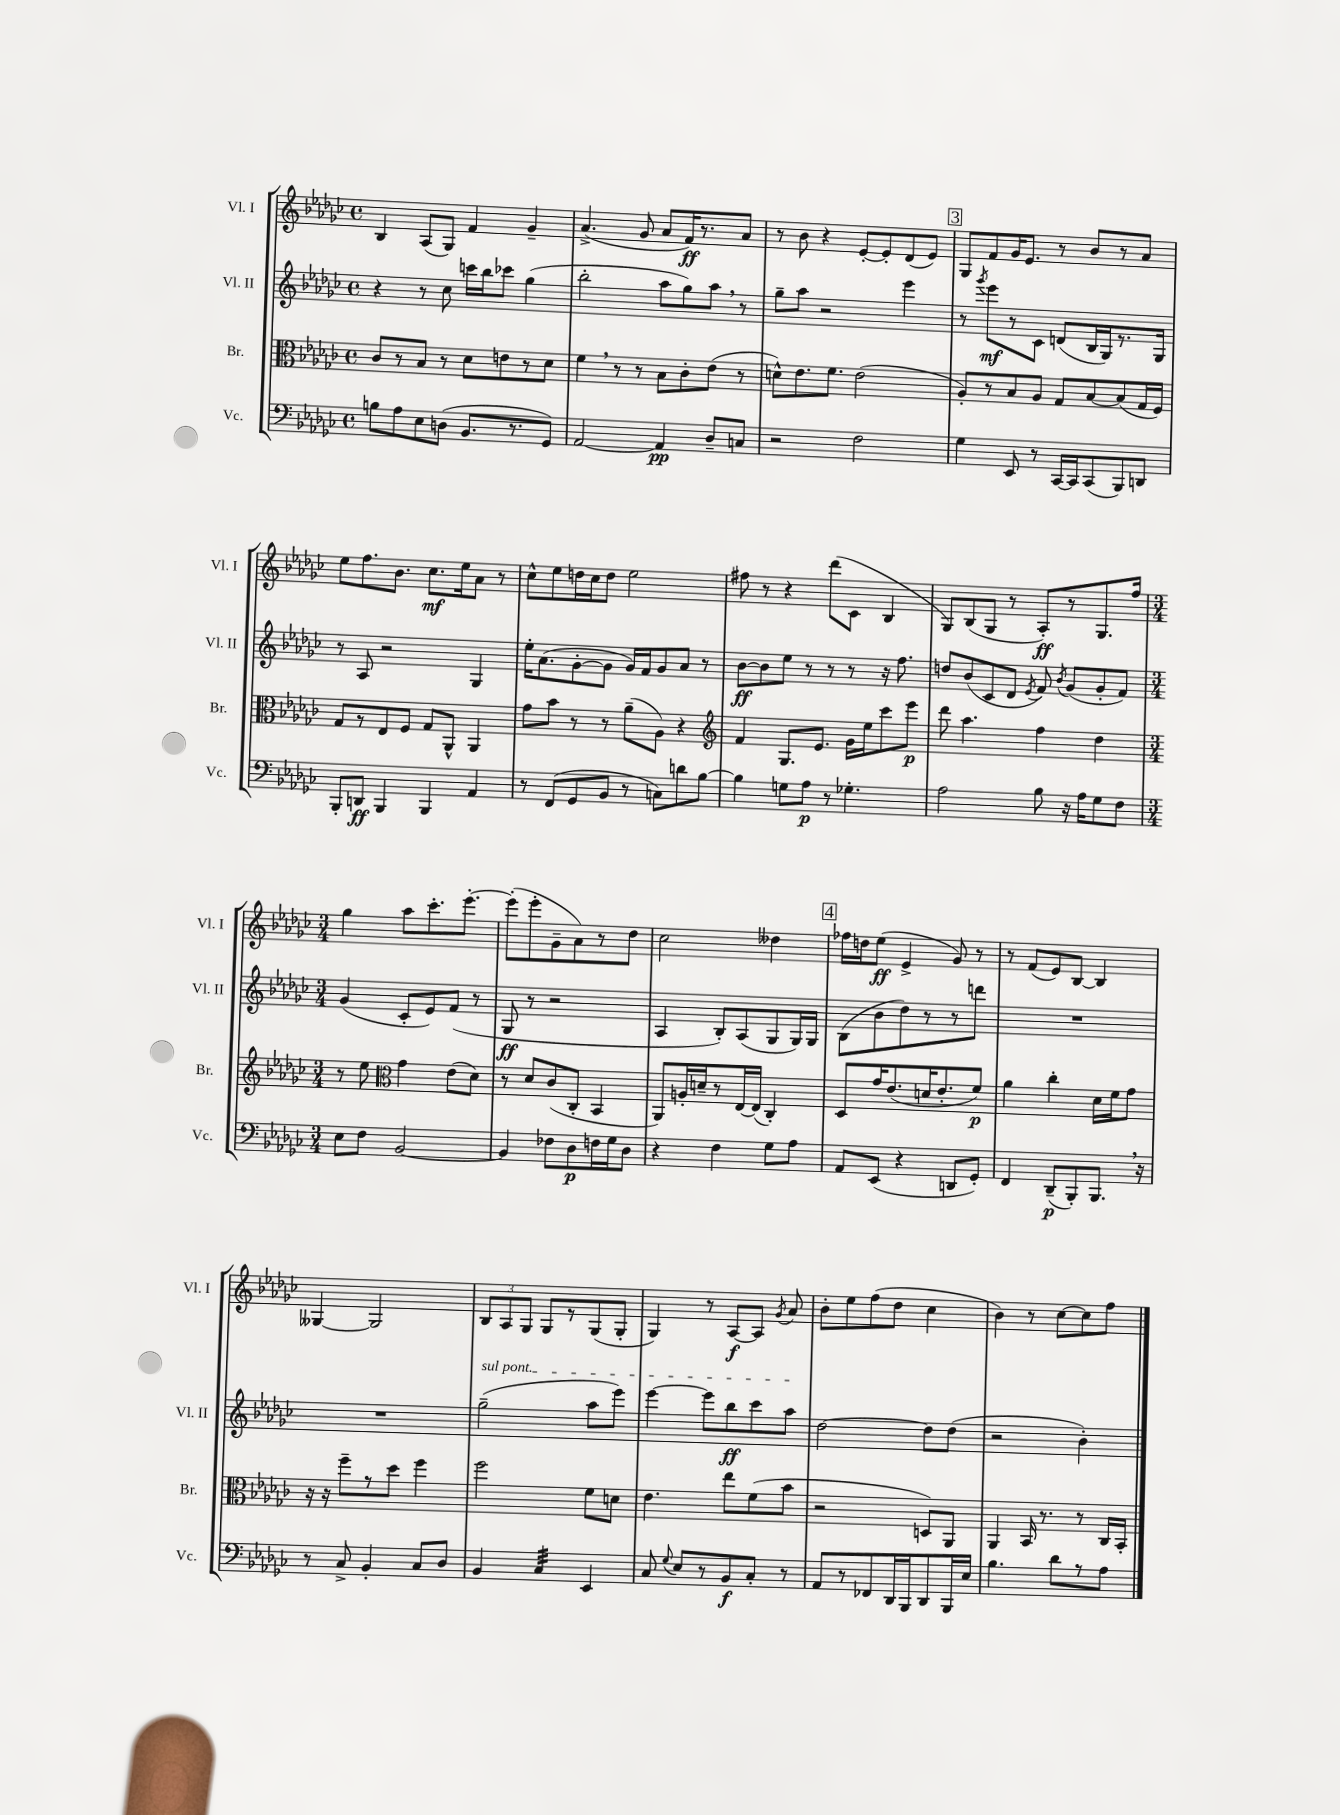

**kern	**dynam	**kern	**dynam	**kern	**dynam	**kern	**dynam
*part4	*part4	*part3	*part3	*part2	*part2	*part1	*part1
*staff4	*staff4	*staff3	*staff3	*staff2	*staff2	*staff1	*staff1
*I"Vc.	*	*I"Br.	*	*I"Vl. II	*	*I"Vl. I	*
*I'Vc.	*	*I'Br.	*	*I'Vl. II	*	*I'Vl. I	*
*clefF4	*	*clefC3	*	*clefG2	*	*clefG2	*
*k[b-e-a-d-g-c-]	*	*k[b-e-a-d-g-c-]	*	*k[b-e-a-d-g-c-]	*	*k[b-e-a-d-g-c-]	*
*M4/4	*	*M4/4	*	*M4/4	*	*M4/4	*
*met(c)	*	*met(c)	*	*met(c)	*	*met(c)	*
=91	=91	=91	=91	=91	=91	=91	=91
8Bn\L	.	8c-/L	.	4r	.	4B-/	.
8A-\	.	8r	.	.	.	.	.
8E-\	.	8B-/J	.	8r	.	(8A-/L	.
(8Dn\J	.	8r	.	8cc-\	.	8G-/J)	.
8.BB-/L	.	8d-\L	.	16cccn\LL	.	4f/	.
.	.	.	.	16bb-\J	.	.	.
.	.	8en\	.	8ccc-X\J	.	.	.
8.r	.	.	.	.	.	.	.
.	.	8r	.	(4gg-\	.	4g-~/	.
8GG-/J)	.	8d-\J	.	.	.	.	.
=92	=92	=92	=92	=92	=92	=92	=92
[2AA-/	.	4f,\	.	2bb-'\	.	(4.a-^/	.
.	.	8r	.	.	.	.	.
.	.	8r	.	.	.	8g-/	.
4AA-/]	pp	8B-\L	.	8aa-\L	.	8a-/L	.
.	.	8c-'\	.	8gg-\)	.	16f/K)	ff
.	.	.	.	.	.	8.r	.
8D-~/L	.	(8e-\J	.	8aa-,\J	.	.	.
8Cn/J	.	8r	.	8r	.	8a-/J	.
=93	=93	=93	=93	=93	=93	=93	=93
2r	.	8dn^^\L)	.	8gg-~\L	.	8r	.
.	.	8.e-\	.	8aa-\J	.	8b-\	.
.	.	.	.	2r	.	4r	.
.	.	8.f\J	.	.	.	.	.
2F\	.	(2e-\	.	.	.	[8e-'/L	.
.	.	.	.	.	.	8e-'/]	.
.	.	.	.	4eee-\	.	(8d-/	.
.	.	.	.	.	.	8e-/J)	.
!!LO:REH:place=s1:t=3
=94	=94	=94	=94	=94	=94	=94	=94
4G-\	.	8A-'/L)	.	8r	.	8G-/L	.
.	.	.	.	8qggg-/	.	.	.
.	.	8r	.	8eee-\L	mf	8f/	.
8EE-/	.	8B-/	.	8r	.	16g-/K	.
.	.	.	.	.	.	8.e-/J	.
8r	.	8A-/J	.	8c-\J	.	.	.
[16CC-/LL	.	8G-/L	.	(8dn/L	.	8r	.
16CC-/J]	.	.	.	.	.	.	.
(8CC-/	.	[8B-/	.	16B-/L	.	8b-/L	.
.	.	.	.	16G-/J)	.	.	.
8BBB-/)	.	(8B-/]	.	8.r	.	8r	.
8DDn/J	.	16G-/L	.	.	.	8a-/J	.
.	.	16F/JJ)	.	16G-/Jk	.	.	.
!!LO:LB:g=z
=95	=95	=95	=95	=95	=95	=95	=95
8BBB-'/L	.	8G-/L	.	8r	.	8ee-\L	.
8DDn/J	ff	8r	.	8A-/	.	8.ff\	.
4BBB-/	.	8E-/	.	2r	.	.	.
.	.	.	.	.	.	8.b-\J	.
.	.	8F/J	.	.	.	.	.
4BBB-/	.	8G-/L	.	.	.	8.cc-\L	mf
.	.	8AA-^^/J	.	.	.	.	.
.	.	.	.	.	.	16ee-\k	.
4AA-/	.	4AA-/	.	4G-/	.	8a-\J	.
.	.	.	.	.	.	8r	.
=96	=96	=96	=96	=96	=96	=96	=96
8r	.	8g-\L	.	16ee-'\KL	.	8cc-^^\L	.
.	.	.	.	(8.a-\	.	.	.
(8FF/L	.	8b-\J	.	.	.	8ee-\	.
8GG-/	.	8r	.	[8g-'\	.	16ddn\L	.
.	.	.	.	.	.	16cc-\J	.
8BB-/J	.	8r	.	8g-\J]	.	8dd\J	.
8r	.	(8a-~\L	.	16g-/LL)	.	2ee-\	.
.	.	.	.	16f/J	.	.	.
8Cn\L)	.	8A-\J)	.	8g-/	.	.	.
8dn\	.	4r	.	8a-/J	.	.	.
[8B-\J	.	.	.	8r	.	.	.
=97	=97	=97	=97	=97	=97	=97	=97
*	*	*clefG2	*	*	*	*	*
4B-\]	.	4f/	.	[8b-\L	ff	8ff#X\	.
.	.	.	.	8b-\]	.	8r	.
8Gn\L	.	8.G-/L	.	8ee-\J	.	4r	.
8A-\J	p	.	.	8r	.	.	.
.	.	8.e-/J	.	.	.	.	.
8r	.	.	.	8r	.	(8ddd-\L	.
4.G-X'\	.	16g-\LL	.	8r	.	8c-\J	.
.	.	16ee-\J	.	.	.	.	.
.	.	8ccc-\	.	16r	.	4B-/	.
.	.	.	.	8.ff\	.	.	.
.	.	8eee-\J	p	.	.	.	.
=98	=98	=98	=98	=98	=98	=98	=98
2A-\	.	8ddd-\	.	8ddn/L	.	8G-/L)	.
.	.	4.aa-\	.	(8b-/	.	(8B-/	.
.	.	.	.	8c-/	.	8G-/J	.
.	.	.	.	8d-/J	.	8r	.
.	.	.	.	8qe-/	.	.	.
8B-\	.	4ff\	.	8f/)	.	8A-'/L)	ff
.	.	.	.	8qb-/	.	.	.
16r	.	.	.	(8g-/L	.	8r	.
16A-\KL	.	.	.	.	.	.	.
8G-\	.	4dd-\	.	8g-'/	.	8.G-/	.
8F\J	.	.	.	8f/J)	.	.	.
.	.	.	.	.	.	16ff/Jk	.
!!LO:LB:g=z
=99	=99	=99	=99	=99	=99	=99	=99
*M3/4	*	*M3/4	*	*M3/4	*	*M3/4	*
8E-\L	.	8r	.	(4g-/	.	4gg-\	.
8F\J	.	8ee-\	.	.	.	.	.
*	*	*clefC3	*	*	*	*	*
[2BB-/	.	4g-\	.	8c-'/L	.	8aa-\L	.
.	.	.	.	8e-/)	.	8.ccc-'\	.
.	.	(8e-\L	.	(8f/J	.	.	.
.	.	.	.	.	.	[8.eee-'\J	.
.	.	8d-\J)	.	8r	.	.	.
=100	=100	=100	=100	=100	=100	=100	=100
4BB-/]	.	8r	.	8G-/	ff	(8eee-'\L]	.
.	.	8d-/L	.	8r	.	8eee-'\	.
8F-X\L	.	(8c-/	.	2r	.	8g-~\	.
8D-\	p	8C-'/J	.	.	.	8a-\)	.
16Fn\L	.	4BB-/	.	.	.	8r	.
16G-\J	.	.	.	.	.	.	.
8D-\J	.	.	.	.	.	8dd-\J	.
=101	=101	=101	=101	=101	=101	=101	=101
4r	.	8AA-/L)	.	4A-/	.	2cc-\	.
.	.	16An'/L	.	.	.	.	.
.	.	16dn~/J	.	.	.	.	.
4F\	.	8r	.	8B-'/L)	.	.	.
.	.	[16E-/L	.	(8A-/	.	.	.
.	.	(16E-/JJ]	.	.	.	.	.
8G-\L	.	4C-'/)	.	8G-/	.	4dd--X\	.
8A-\J	.	.	.	16G-/L)	.	.	.
.	.	.	.	16G-/JJ	.	.	.
!!LO:REH:place=s1:t=4
=102	=102	=102	=102	=102	=102	=102	=102
8AA-/L	.	8D-/L	.	(8B-\L	.	16ff-X\LL	.
.	.	.	.	.	.	16ddn\J	.
(8EE-/J	.	16g-/K	.	8b-\	.	(8ee-\J	ff
.	.	(8.e-/	.	.	.	.	.
4r	.	.	.	8dd-\)	.	4e-^/	.
.	.	16dn/K	.	8r	.	.	.
.	.	8.e-'/	.	.	.	.	.
8DDn/L	.	.	.	8r	.	8g-/)	.
8GG-'/J)	.	8f/J)	p	8dddn\J	.	8r	.
=103	=103	=103	=103	=103	=103	=103	=103
4FF/	.	4a-\	.	2.r	.	8r	.
.	.	.	.	.	.	(8f/L	.
(8DD-~/L	p	4cc-'\	.	.	.	8e-/)	.
8BBB-'/)	.	.	.	.	.	[8B-/J	.
8.BBB-,/J	.	16d-\LL	.	.	.	4B-/]	.
.	.	16f\J	.	.	.	.	.
.	.	8g-\J	.	.	.	.	.
16r	.	.	.	.	.	.	.
!!LO:LB:g=z
=104	=104	=104	=104	=104	=104	=104	=104
8r	.	16r	.	2.r	.	[4G--X/	.
.	.	16r	.	.	.	.	.
8C-^/	.	8ff~\L	.	.	.	.	.
4BB-'/	.	8r	.	.	.	2G--/]	.
.	.	8dd-\J	.	.	.	.	.
8C-/L	.	4ff\	.	.	.	.	.
8D-/J	.	.	.	.	.	.	.
=105	=105	=105	=105	=105	=105	=105	=105
!	!	!	!	!LO:TX:a:i:t=sul pont.	!	!	!
4BB-/	.	2ff\	.	(2gg-~\	.	12B-/L	.
.	.	.	.	.	.	12A-/	.
.	.	.	.	.	.	12G-/J	.
*tremolo	*	*	*	*	*	*	*
32C-/LLL	.	.	.	.	.	8G-/L	.
32C-/	.	.	.	.	.	.	.
32C-/	.	.	.	.	.	.	.
32C-/	.	.	.	.	.	.	.
32C-/	.	.	.	.	.	8r	.
32C-/	.	.	.	.	.	.	.
32C-/	.	.	.	.	.	.	.
32C-/JJJ	.	.	.	.	.	.	.
*Xtremolo	*	*	*	*	*	*	*
4EE-/	.	8f\L	.	8aa-\L	.	(8G-/	.
.	.	8dn\J	.	8eee-\J)	.	8G-'/J	.
=106	=106	=106	=106	=106	=106	=106	=106
8C-/	.	4.e-\	.	[4eee-\	.	4G-/)	.
8qqG-/	.	.	.	.	.	.	.
8E-/L	.	.	.	.	.	.	.
8r	.	.	.	8eee-\L]	.	8r	.
8BB-/	f	8ee-\L	.	8bb-\	ff	[8A-/L	f
8C-'/J	.	(8f\	.	8ccc-\	.	8A-/J]	.
.	.	.	.	.	.	8qg-/	.
8r	.	8b-\J	.	8aa-\J	.	8a-/	.
=107	=107	=107	=107	=107	=107	=107	=107
8AA-/L	.	2r	.	[2dd-\	.	8b-'\L	.
8r	.	.	.	.	.	8ee-\	.
8FF-X/	.	.	.	.	.	(8ff\	.
16DD-/L	.	.	.	.	.	8dd-\J	.
16BBB-/J	.	.	.	.	.	.	.
8DD-/	.	8Dn/L)	.	8dd-\L]	.	4cc-\	.
16BBB-/L	.	8AA-/J	.	(8dd-\J	.	.	.
16E-/JJ	.	.	.	.	.	.	.
=108	=108	=108	=108	=108	=108	=108	=108
4.B-\	.	4AA-/	.	2r	.	4b-\)	.
.	.	16BB-/	.	.	.	8r	.
.	.	8.r	.	.	.	.	.
8d-\L	.	.	.	.	.	[8cc-\L	.
8r	.	8r	.	4b-'\)	.	8cc-\]	.
8A-\J	.	16C-/LL	.	.	.	8ff\J	.
.	.	16BB-'/JJ	.	.	.	.	.
==	==	==	==	==	==	==	==
*-	*-	*-	*-	*-	*-	*-	*-
